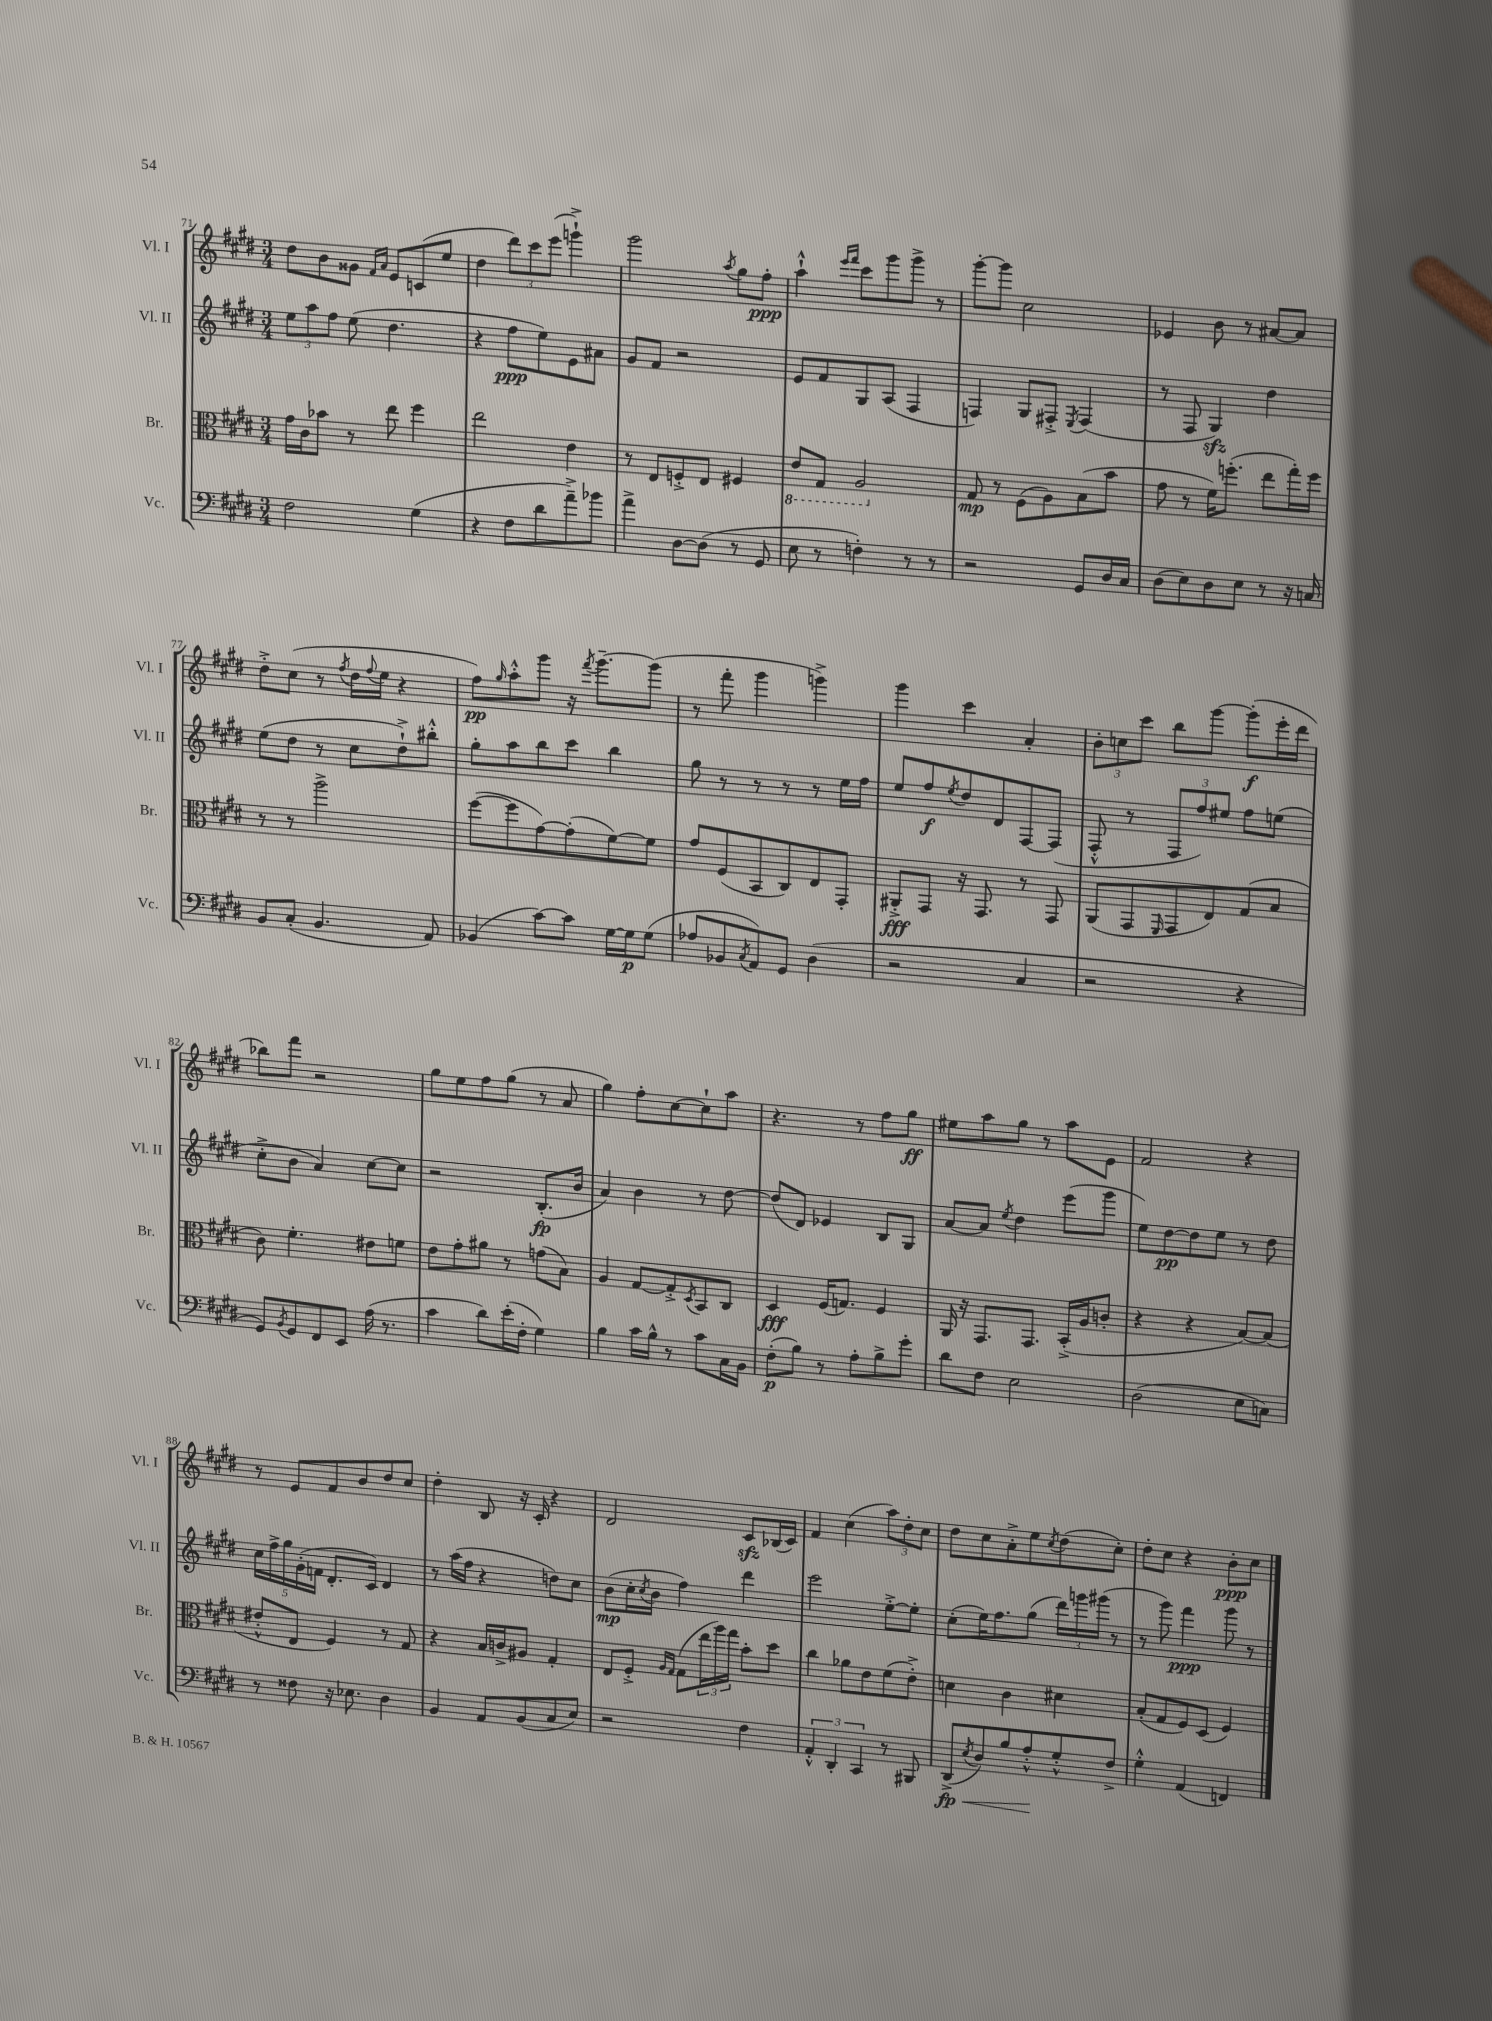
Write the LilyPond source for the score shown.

<<
\new StaffGroup <<
\new Staff = "s0" \with { instrumentName = "Vl. I" shortInstrumentName = "Vl. I" } {
    \clef treble \key e \major \numericTimeSignature \time 3/4
    dis''8 b'8 gisis'8 \grace { fis'16 a'16 } e'8 c'8( e''8 |
    dis''4 \tuplet 3/2 { dis'''8) cis'''8 e'''8( } g'''4-!->) |
    gis'''2 \acciaccatura { a''8 } gis''8 fis''8-.\ppp |
    a''4-!-^ \grace { e'''16 fis'''16 } cis'''8 gis'''8 gis'''8-> r8 |
    gis'''8~-. gis'''8 cis''2 |
    ees'4 b'8 r8 ais'8~ ais'8 |
    dis''8-.-> cis''8( r8 \acciaccatura { fis''8 } dis''16 \appoggiatura { fis''8 } e''16 r4 |
    fis''8\pp) \grace { gis''16 } a''8-.-^ gis'''8 r16 \acciaccatura { fis'''8 } gis'''8.~-- gis'''8( |
    r8 fis'''8-. gis'''4 g'''4->) |
    gis'''4 cis'''4 a'4-. |
    \tuplet 3/2 { b'8-. c''8 cis'''8 } b''8 gis'''8~ gis'''8-.\f( e'''16-. dis'''16 |
    bes''8) fis'''8 r2 |
    gis''8 e''8 fis''8 gis''8( r8 a'8 |
    gis''4) fis''8-. cis''8~ cis''8-! a''8 |
    r4. r8 fis''8 gis''8\ff |
    eis''8 a''8 gis''8 r8 a''8 e'8 |
    fis'2 r4 |
    r8 e'8 fis'8 b'8 dis''8 cis''8 |
    dis''4-. b8 r16 cis'16-. r4 |
    dis'2 cis'8\sfz bes16( cis'16) |
    fis'4 cis''4( \tuplet 3/2 { a''8) dis''8-. cis''8 } |
    dis''8 cis''8 a'8-.-> e''8 \acciaccatura { cis''8 } dis''8( cis''8-.) |
    dis''8-. cis''8 r4 b'8-.\ppp cis''8 \bar "|." |
}
\new Staff = "s1" \with { instrumentName = "Vl. II" shortInstrumentName = "Vl. II" } {
    \clef treble \key e \major \numericTimeSignature \time 3/4
    \tuplet 3/2 { e''8 a''8 fis''8 } e''8( dis''4. |
    r4 fis''8\ppp e''8) e'8 ais'8 |
    gis'8 fis'8 r2 |
    e'8 fis'8 gis8 a8( fis4 |
    f4) gis8 fis8-.-> \acciaccatura { e8 } fis4( |
    r8 fis8 gis4\sfz) dis''4 |
    e''8( dis''8 r8 cis''8 dis''8-!->) bis''8-.-^ |
    gis''8-. a''8 b''8 cis'''8 b''4 |
    gis''8 r8 r8 r8 r8 e''16 fis''16 |
    e''8 fis''8\f \acciaccatura { e''8 } dis''8 dis'8 fis8~ fis8( |
    fis8-.-^ r8 \tuplet 3/2 { fis8 fis''8) eis''8 } fis''8 e''8( |
    cis''8-.-> b'8 a'4) cis''8~ cis''8 |
    r2 b8.-.\fp( b'16 |
    a'4) b'4 r8 dis''8~ |
    dis''8( dis'8) ees'4 b8 gis8 |
    a'8~ a'8 \acciaccatura { e''8 } dis''4 e'''8( gis'''8 |
    e''8) dis''8~\pp dis''8 e''8 r8 dis''8 |
    \tuplet 5/4 { cis''16 fis''16-> gis''16 gis'16-.( f'16 } dis'8.-. cis'16) dis'4 |
    r8 a''16( fis''16 r4 d''8) cis''8 |
    b'8\mp( cis''16-. \acciaccatura { cis''8 } b'16 fis''4) dis'''4 |
    e'''2 e''8~-.-> e''8-. |
    cis''8-.( e''16) fis''8. gis''8( \tuplet 3/2 { dis'''16) g'''16 gis'''16( } r8 |
    r8 gis'''8) fis'''4\ppp gis'''8 r8 \bar "|." |
}
\new Staff = "s2" \with { instrumentName = "Br." shortInstrumentName = "Br." } {
    \clef alto \key e \major \numericTimeSignature \time 3/4
    gis'16 cis'16 bes'8 r8 e''8 fis''4 |
    e''2 e'4 |
    r8 e8 f8-.-> e8 fis4 |
    \ottava #-1 e8 gis,8 a,2 \ottava #0 |
    gis8\mp r8 fis8( a8) b8( b'8 |
    gis'8 r8 fis'16) f''8.-.( e''8 gis''16-.) f''16 |
    r8 r8 a''2-> |
    fis''8~( fis''8 gis'8~) gis'8-.( fis'8~) fis'8 |
    gis'8 fis8( b,8 cis8) e8 gis,8-. |
    ais,8-.->\fff gis,8 r16 gis,8. r8 gis,8 |
    a,8( gis,8 \grace { fis,16 } gis,8 e8) gis8( b8 |
    cis'8) fis'4.-. eis'8 f'8 |
    e'8 gis'8-. ais'8 r8 g'8( b8) |
    a4 gis8~ gis8-.-> \acciaccatura { dis8 } b,8 cis8 |
    dis4\fff fis16( g8.) fis4 |
    a,16 r16 gis,8. gis,8. b,16-.->( a16 c'8-. |
    r4 r4 b8~) b8( |
    eis'8-.-^ e8 fis4) r8 gis8 |
    r4 b16 c'16-> ais8 gis4-. |
    e8 fis8-.-> \grace { a16 gis16 } gis8( \tuplet 3/2 { e''16 a''16) gis''16 } b'8-. dis''8 |
    cis''4 aes'8 e'8 fis'8( e'8-.->) |
    d'4 cis'4 dis'4 |
    b8-.( gis8 fis8) dis8( fis4) \bar "|." |
}
\new Staff = "s3" \with { instrumentName = "Vc." shortInstrumentName = "Vc." } {
    \clef bass \key e \major \numericTimeSignature \time 3/4
    fis2 gis4( |
    r4 fis8 dis'8 a'8--->) bes'8 |
    a'4-> dis8~ dis8( r8 gis,8 |
    e8 r8 f4-.) r8 r8 |
    r2 gis,8 dis16 cis16 |
    dis8( e8) dis8 e8 r8 r16 c16 |
    b,8 cis8-.( b,4. a,8) |
    bes,4( cis'8~) cis'8 gis16~ gis16\p gis8( |
    aes8 bes,8 \acciaccatura { cis8 } a,8) gis,8 dis4( |
    r2 cis4 |
    r2 r4 |
    gis,8) \acciaccatura { b,8 } gis,8 fis,8 e,8 a16( r8. |
    cis'4 dis'8) e'16-.( fis16-. gis4) |
    b4 cis'16 b16-^ r8 cis'8 cis16 b,16 |
    fis8-.\p( b8) r8 a8-. b8-> gis'8-. |
    dis'8 fis8 e2 |
    dis2( e8 c8) |
    r8 fisis8 r16 ees8. dis4 |
    b,4 a,8 b,8( cis8 e8) |
    r2 fis4 |
    \tuplet 3/2 { a,4-.-^ dis,4-. cis,4 } r8 bis,,8 |
    dis,8->\fp\<( \acciaccatura { e8 } dis8) b8 a8-.-^\! gis8-.-^ fis8-> |
    gis4-.-^ a,4( f,4) \bar "|." |
}
>>
>>
\layout { \context { \Score currentBarNumber = #71 } }
